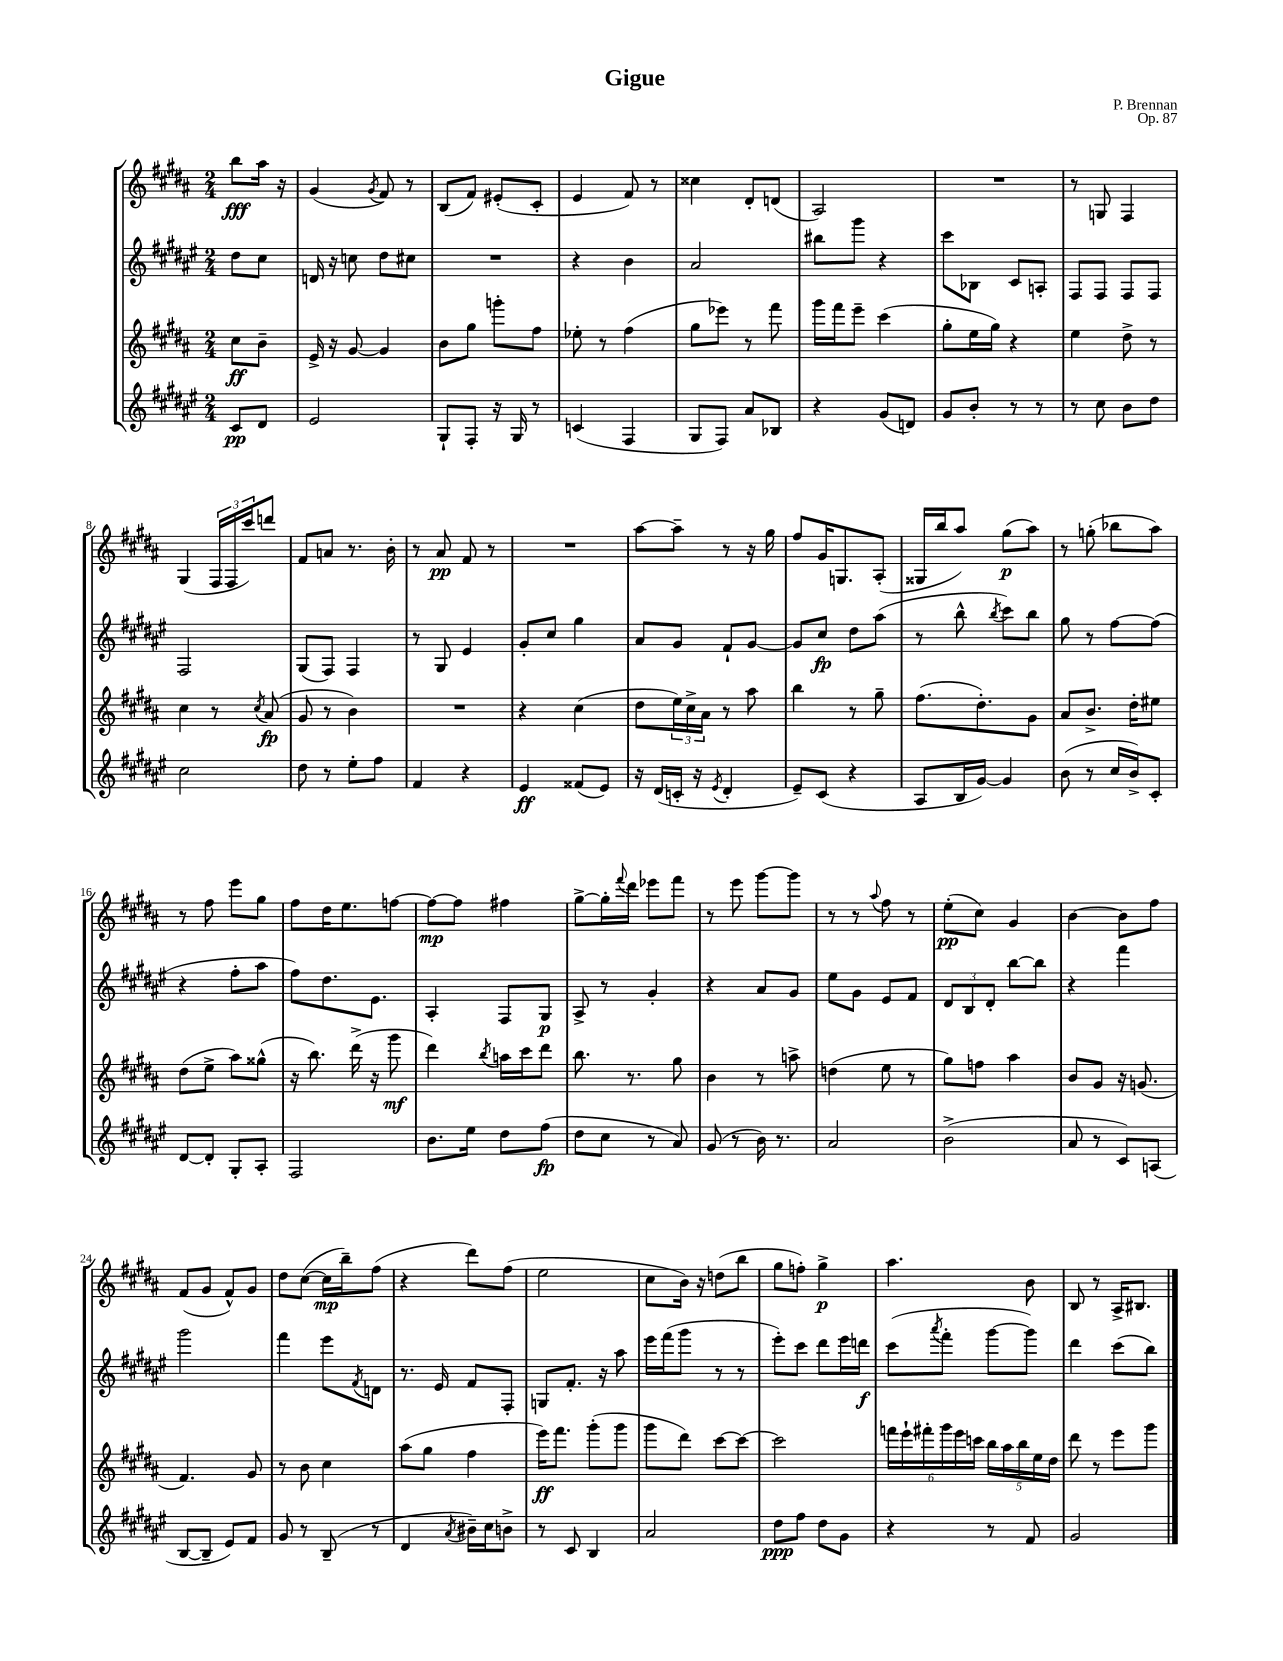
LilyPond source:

\header { title = "Gigue" composer = "P. Brennan" opus = "Op. 87" }
<<
\new StaffGroup <<
\new Staff = "s0" {
    \clef treble \key b \major \numericTimeSignature \time 2/4 \partial 4
    b''8\fff ais''16 r16 |
    gis'4( \acciaccatura { gis'8 } fis'8) r8 |
    b8( fis'8) eis'8-.( cis'8-. |
    e'4 fis'8) r8 |
    cisis''4 dis'8-. d'8( |
    ais2) |
    R2 |
    r8 g8 fis4 |
    gis4( \tuplet 3/2 { fis16 fis16 cis'''16) } d'''8 |
    fis'8 a'8 r8. b'16-. |
    r8 ais'8\pp fis'8 r8 |
    R2 |
    ais''8~ ais''8-- r8 r16 gis''16 |
    fis''8 gis'16 g8. ais8-.( |
    gisis16 b''16 ais''8) gis''8\p( ais''8) |
    r8 g''8-.( bes''8 ais''8) |
    r8 fis''8 e'''8 gis''8 |
    fis''8 dis''16 e''8. f''8~ |
    f''8~\mp f''8 fis''4 |
    gis''8~-> gis''16-. \appoggiatura { fis'''8 } dis'''16 ees'''8 fis'''8 |
    r8 e'''8 gis'''8~ gis'''8 |
    r8 r8 \appoggiatura { ais''8 } fis''8 r8 |
    e''8-.\pp( cis''8) gis'4 |
    b'4~ b'8 fis''8 |
    fis'8( gis'8 fis'8-^) gis'8 |
    dis''8 cis''8~( cis''16\mp b''16--) fis''8( |
    r4 dis'''8) fis''8( |
    e''2 |
    cis''8 b'16) r16 d''8( b''8 |
    gis''8 f''8-.) gis''4->\p |
    ais''4. b'8 |
    b8 r8 ais16-> bis8. \bar "|." |
}
\new Staff = "s1" {
    \clef treble \key fis \major \numericTimeSignature \time 2/4 \partial 4
    dis''8 cis''8 |
    d'16 r16 c''8 dis''8 cis''8 |
    R2 |
    r4 b'4 |
    ais'2 |
    bis''8 gis'''8 r4 |
    cis'''8 bes8 cis'8 a8-. |
    fis8 fis8 fis8 fis8 |
    fis2 |
    gis8( fis8) fis4 |
    r8 gis8 eis'4 |
    gis'8-. cis''8 gis''4 |
    ais'8 gis'8 fis'8-! gis'8~ |
    gis'8 cis''8\fp dis''8 ais''8( |
    r8 b''8-^ \acciaccatura { b''8 } cis'''8) b''8 |
    gis''8 r8 fis''8~ fis''8( |
    r4 fis''8-. ais''8 |
    fis''8) dis''8. eis'8. |
    ais4-. fis8 gis8\p |
    ais8-> r8 gis'4-. |
    r4 ais'8 gis'8 |
    eis''8 gis'8 eis'8 fis'8 |
    \tuplet 3/2 { dis'8 b8 dis'8-. } b''8~ b''8 |
    r4 fis'''4 |
    gis'''2 |
    fis'''4 eis'''8 \acciaccatura { fis'8 } d'8 |
    r8. eis'16 fis'8 fis8-. |
    g8 fis'8.-. r16 ais''8 |
    eis'''16 fis'''16( gis'''8 r8 r8 |
    eis'''8-.) cis'''8 dis'''8 eis'''16 d'''16\f |
    cis'''8( \acciaccatura { ais'''8 } fis'''8-. gis'''8~ gis'''8) |
    dis'''4 cis'''8( b''8) \bar "|." |
}
\new Staff = "s2" {
    \clef treble \key b \major \numericTimeSignature \time 2/4 \partial 4
    cis''8\ff b'8-- |
    e'16-> r16 gis'8~ gis'4 |
    b'8 gis''8 g'''8-. fis''8 |
    ees''8-. r8 fis''4( |
    gis''8 ees'''8) r8 fis'''8 |
    gis'''16 fis'''16 e'''8-- cis'''4( |
    gis''8-. e''16 gis''16) r4 |
    e''4 dis''8-> r8 |
    cis''4 r8 \acciaccatura { cis''8 } ais'8\fp( |
    gis'8 r8 b'4) |
    R2 |
    r4 cis''4( |
    dis''8 \tuplet 3/2 { e''16) cis''16-> ais'16 } r8 ais''8 |
    b''4 r8 gis''8-- |
    fis''8.( dis''8.-.) gis'8 |
    ais'8 b'8.-> dis''16-. eis''8 |
    dis''8( e''8-> ais''8) gisis''8-^( |
    r16 b''8.) dis'''16->( r16 gis'''8\mf |
    dis'''4) \acciaccatura { b''8 } a''16 cis'''16 dis'''8 |
    b''8. r8. gis''8 |
    b'4 r8 a''8-> |
    d''4( e''8 r8 |
    gis''8) f''8 ais''4 |
    b'8 gis'8 r16 g'8.( |
    fis'4.) gis'8 |
    r8 b'8 cis''4 |
    ais''8( gis''8 fis''4 |
    e'''16\ff) fis'''8. gis'''8-.( gis'''8 |
    gis'''8 dis'''8) cis'''8~ cis'''8~ |
    cis'''2 |
    \tuplet 6/4 { f'''16 e'''16-! fis'''16-. gis'''16 e'''16 c'''16 } \tuplet 5/4 { b''16 ais''16 b''16 e''16 dis''16 } |
    dis'''8 r8 e'''8 gis'''8 \bar "|." |
}
\new Staff = "s3" {
    \clef treble \key fis \major \numericTimeSignature \time 2/4 \partial 4
    cis'8\pp dis'8 |
    eis'2 |
    gis8-! fis8-. r16 gis16 r8 |
    c'4( fis4 |
    gis8 fis8) ais'8 bes8 |
    r4 gis'8( d'8) |
    gis'8 b'8-. r8 r8 |
    r8 cis''8 b'8 dis''8 |
    cis''2 |
    dis''8 r8 eis''8-. fis''8 |
    fis'4 r4 |
    eis'4\ff fisis'8( eis'8) |
    r16 dis'16( c'16-. r16 \acciaccatura { eis'8 } dis'4-. |
    eis'8--) cis'8( r4 |
    ais8 b16 gis'16~) gis'4 |
    b'8( r8 cis''16 b'16->) cis'8-. |
    dis'8~ dis'8-. gis8-. ais8-. |
    fis2 |
    b'8. eis''16 dis''8 fis''8\fp( |
    dis''8 cis''8 r8 ais'8) |
    gis'8( r8 b'16) r8. |
    ais'2 |
    b'2->( |
    ais'8 r8 cis'8) a8( |
    b8~ b8-- eis'8) fis'8 |
    gis'8 r8 b8--( r8 |
    dis'4 \acciaccatura { ais'8 } bis'16--) cis''16 b'8-> |
    r8 cis'8 b4 |
    ais'2 |
    dis''8\ppp fis''8 dis''8 gis'8 |
    r4 r8 fis'8 |
    gis'2 \bar "|." |
}
>>
>>
